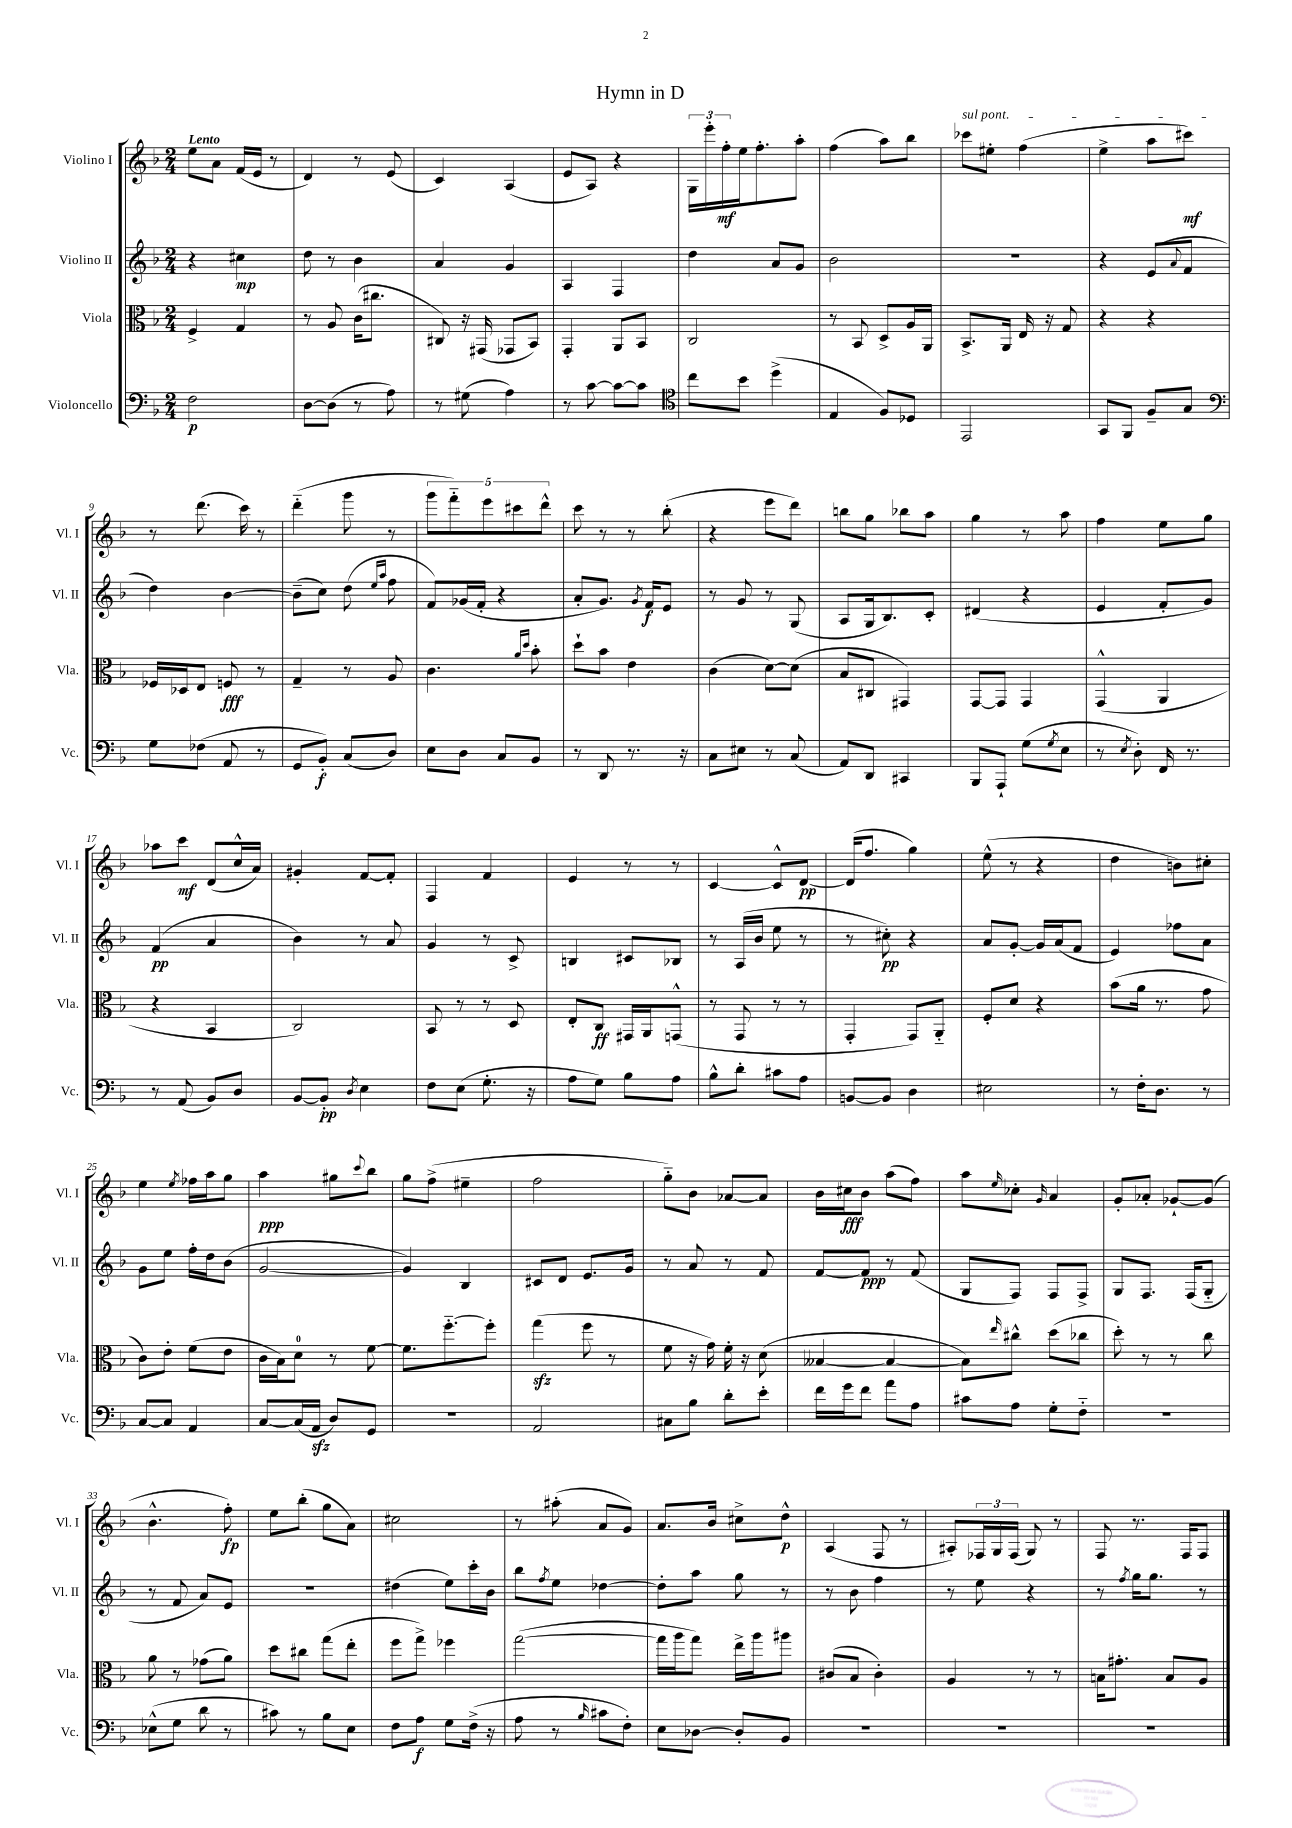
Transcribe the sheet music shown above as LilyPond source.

\header { title = "Hymn in D" }
<<
\new StaffGroup <<
\new Staff = "s0" \with { instrumentName = "Violino I" shortInstrumentName = "Vl. I" } {
    \clef treble \key f \major \numericTimeSignature \time 2/4 \tempo "Lento"
    e''8 a'8 f'16( e'16 r8 |
    d'4) r8 e'8( |
    c'4) a4( |
    e'8 a8) r4 |
    \tuplet 3/2 { g16 e'''16-. f''16-.\mf } e''16 f''8.-. a''8-. |
    f''4( a''8) bes''8 |
    \once \override TextSpanner.bound-details.left.text = \markup { \italic "sul pont." } ces'''8\startTextSpan eis''8-. f''4( |
    e''4-> a''8 cis'''8\mf\stopTextSpan) |
    r8 d'''8.( c'''16) r8 |
    d'''4-_( g'''8 r8 |
    \tuplet 5/4 { g'''8 f'''8-_) e'''8 cis'''8 d'''8-^ } |
    c'''8 r8 r8 bes''8-.( |
    r4 e'''8 d'''8) |
    b''8 g''8 bes''8 a''8 |
    g''4 r8 a''8 |
    f''4 e''8 g''8 |
    aes''8 c'''8\mf d'8( c''16-^ a'16) |
    gis'4-. f'8~ f'8-. |
    f4 f'4 |
    e'4 r8 r8 |
    c'4~ c'8-^ d'8~\pp |
    d'16( f''8. g''4) |
    e''8-^( r8 r4 |
    d''4 b'8) cis''8-. |
    e''4 \acciaccatura { e''8 } fes''16 a''16 g''8 |
    a''4\ppp gis''8 \appoggiatura { c'''8 } bes''8 |
    g''8 f''8->( eis''4-- |
    f''2 |
    g''8-_) bes'8 aes'8~ aes'8 |
    bes'16 cis''16\fff bes'8 a''8( f''8) |
    a''8 \grace { e''16 } ces''8-. \grace { g'16 } a'4 |
    g'8-. aes'8-. ges'8~-! ges'8( |
    bes'4.-^ f''8-.\fp) |
    e''8 bes''8-.( g''8 a'8) |
    cis''2 |
    r8 ais''8-.( a'8 g'8) |
    a'8. bes'16 cis''8-> d''8-^\p |
    a4( f8 r8 |
    ais8-.) \tuplet 3/2 { fes16 g16 fes16( } g8) r8 |
    f8 r8. f16 f8 \bar "|." |
}
\new Staff = "s1" \with { instrumentName = "Violino II" shortInstrumentName = "Vl. II" } {
    \clef treble \key f \major \numericTimeSignature \time 2/4
    r4 cis''4\mp |
    d''8 r8 bes'4 |
    a'4 g'4 |
    a4 f4 |
    d''4 a'8 g'8 |
    bes'2 |
    R2 |
    r4 e'8( \appoggiatura { a'8 } f'8 |
    d''4) bes'4~ |
    bes'8--( c''8) d''8( \grace { e''16 a''16 } f''8 |
    f'8) ges'16( f'16-. r4 |
    a'8-. g'8.) \acciaccatura { g'8 } f'16\f e'8 |
    r8 g'8 r8 g8( |
    a8 g16 bes8.) c'8-. |
    dis'4( r4 |
    e'4 f'8-. g'8) |
    f'4\pp( a'4 |
    bes'4) r8 a'8 |
    g'4 r8 c'8-> |
    b4 cis'8 bes8 |
    r8 a16( bes'16 e''8 r8 |
    r8 cis''8-.\pp) r4 |
    a'8 g'8~-. g'16 a'16( f'8 |
    e'4) fes''8 a'8 |
    g'8 e''8 f''16-. d''16 bes'8( |
    g'2~ |
    g'4) bes4 |
    cis'8 d'8 e'8. g'16 |
    r8 a'8 r8 f'8 |
    f'8~ f'8\ppp r8 f'8( |
    g8 f8) f8 f8-> |
    g8 f8. f16( g8-_ |
    r8 f'8 a'8) e'8 |
    r2 |
    dis''4( e''8) c'''16-. bes'16 |
    bes''8 \acciaccatura { f''8 } e''8 des''4~ |
    des''8-. a''8 g''8 r8 |
    r8 bes'8 f''4 |
    r8 e''8 r4 |
    r8 \acciaccatura { f''8 } g''16 g''8. r8 \bar "|." |
}
\new Staff = "s2" \with { instrumentName = "Viola" shortInstrumentName = "Vla." } {
    \clef alto \key f \major \numericTimeSignature \time 2/4
    f4-> g4 |
    r8 a8 c'16( cis''8. |
    cis8) r16 gis,16( ges,8 bes,8) |
    g,4-. a,8 bes,8 |
    c2 |
    r8 bes,8 d8-> a16 a,16 |
    bes,8.-> a,16 e16 r16 g8 |
    r4 r4 |
    fes16 des16 e8 f8\fff r8 |
    g4-- r8 a8 |
    c'4. \grace { a'16 d''16 } bes'8-. |
    d''8-! bes'8 e'4 |
    c'4( d'8~) d'8( |
    bes8 cis8 gis,4) |
    g,8~ g,8 g,4 |
    g,4-^( a,4 |
    r4 bes,4 |
    c2) |
    bes,8 r8 r8 d8 |
    e8-. c8\ff gis,16 a,16 g,8-^( |
    r8 g,8 r8 r8 |
    g,4-. g,8) a,8-_ |
    f8-. d'8 r4 |
    bes'8( a'16 r8. g'8 |
    c'8) e'8-. f'8( e'8 |
    c'16 bes16) d'8-0 r8 f'8~ |
    f'8. f''8.~-_ f''8-. |
    g''4\sfz( f''8 r8 |
    f'8 r16 g'16) f'16-. r16 d'8( |
    beses4~ beses4~ |
    beses8) \grace { e''16 } cis''8-^ d''8( ces''8 |
    d''8-.) r8 r8 c''8 |
    a'8 r8 ges'8( a'8) |
    d''8 cis''8 g''8( e''8-. |
    f''8 g''8->) fes''4 |
    g''2~( |
    g''16 a''16 g''8) e''16-> a''16 ais''8 |
    cis'8( bes8 cis'4-.) |
    a4 r8 r8 |
    b16 gis'8.-. b8 a8 \bar "|." |
}
\new Staff = "s3" \with { instrumentName = "Violoncello" shortInstrumentName = "Vc." } {
    \clef bass \key f \major \numericTimeSignature \time 2/4
    f2\p |
    d8~ d8( r8 a8) |
    r8 gis8( a4) |
    r8 c'8~ c'8~ c'8 |
    \clef tenor c''8 bes'8 d''4->( |
    e4 f8) des8 |
    e,2 |
    g,8 f,8 f8-- g8 |
    \clef bass g8 fes8( a,8 r8 |
    g,8 bes,8-.\f) c8( d8) |
    e8 d8 c8 bes,8 |
    r8 d,8 r8. r16 |
    c8 eis8 r8 c8( |
    a,8) d,8 cis,4 |
    bes,,8 a,,8-! g8( \acciaccatura { g8 } e8 |
    r8 \acciaccatura { e8 } d8-.) f,16 r8. |
    r8 a,8( bes,8) d8 |
    bes,8~ bes,8-.\pp \acciaccatura { d8 } e4 |
    f8 e8( g8.-. r16 |
    a8 g8) bes8 a8 |
    bes8-^ d'8-. cis'8 a8 |
    b,8~ b,8 d4 |
    eis2 |
    r8 f16-. d8. r8 |
    c8~ c8 a,4 |
    c8~ c16( a,16\sfz d8) g,8 |
    r2 |
    a,2 |
    cis8 bes8 d'8-. e'8-. |
    f'16 g'16 f'8 a'8 a8 |
    cis'8 a8 g8-. f8-_ |
    r2 |
    ees8-^( g8 d'8 r8 |
    cis'8) r8 bes8 e8 |
    f8 a8\f g8 f16->( r16 |
    a8 r8 \grace { bes16 } cis'8 f8-.) |
    e8 des8~ des8-. bes,8 |
    R2 |
    R2 |
    R2 \bar "|." |
}
>>
>>
